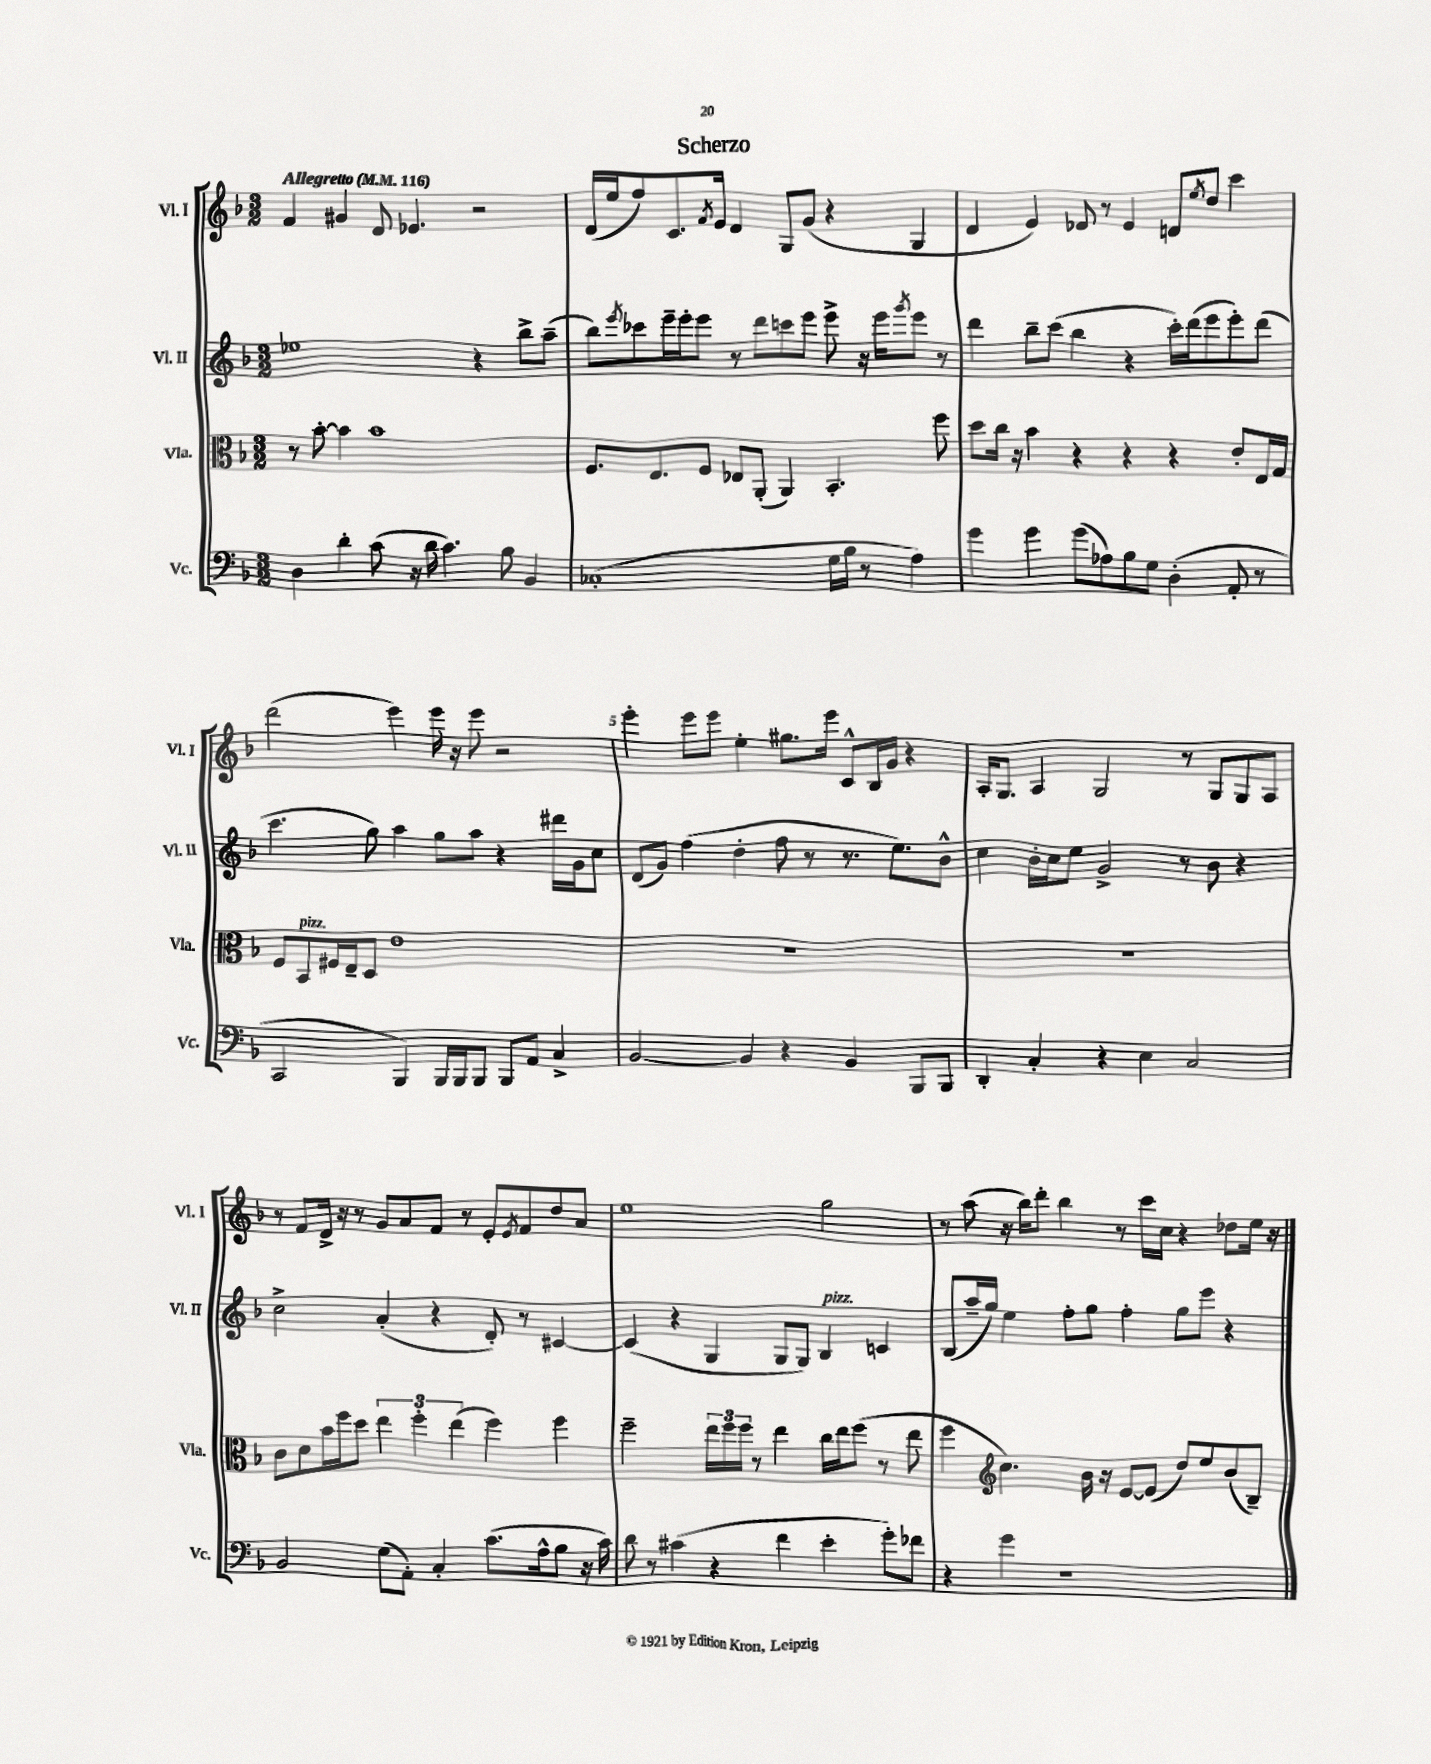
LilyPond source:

\header { title = "Scherzo" }
<<
\new StaffGroup <<
\new Staff = "s0" \with { instrumentName = "Vl. I" shortInstrumentName = "Vl. I" } {
    \clef treble \key f \major \numericTimeSignature \time 3/2 \tempo "Allegretto" 4 = 116
    f'4 gis'4 d'8 ees'4. r2 |
    d'16( e''16 f''8) c'8. \acciaccatura { f'8 } e'16 d'4 g8 g'8( r4 g4 |
    d'4 e'4) des'8 r8 e'4 d'8 \acciaccatura { e''8 } d''8 c'''4 |
    d'''2( e'''4) e'''16 r16 e'''8 r2 |
    e'''4-. e'''8 e'''8 e''4-. gis''8. e'''16 c'8-^ bes16 g'16 r4 |
    a16-. g8. a4 g2 r8 g8 g8 a8 |
    r8 f'8 d'16-> r16 r8 g'8 a'8 f'8 r8 e'8-. \acciaccatura { e'8 } f'8 d''8 a'8 |
    e''1 g''2 |
    r8 a''8( r16 bes''16) d'''8-. bes''4 r8 c'''16 c''16 r4 des''8 e''16 r16 \bar "|." |
}
\new Staff = "s1" \with { instrumentName = "Vl. II" shortInstrumentName = "Vl. II" } {
    \clef treble \key f \major \numericTimeSignature \time 3/2
    ees''1 r4 bes''8-> a''8--( |
    bes''8) \acciaccatura { e'''8 } ces'''8 e'''16-- e'''16-. e'''8 r8 d'''8 c'''8 e'''8 e'''8-> r16 e'''16 \acciaccatura { g'''8 } e'''8 r8 |
    d'''4 bes''8-- c'''8( bes''4 r4 c'''16-.) d'''16( e'''8 e'''8-.) d'''8( |
    c'''4. g''8) a''4 g''8 a''8 r4 dis'''16 g'16 c''8 |
    d'8( g'8) f''4( d''4-. f''8 r8 r8. e''8.) bes'8-^ |
    c''4 bes'16-. c''16 e''8 g'2-> r8 bes'8 r4 |
    c''2-> a'4-.( r4 d'8-.) r8 cis'4~ |
    cis'4( r4 g4 g8 g8) bes4^\markup { \italic "pizz." } c'4 |
    bes8( a''16-- g''16) e''4 f''8-. g''8 f''4-. g''8 e'''8 r4 \bar "|." |
}
\new Staff = "s2" \with { instrumentName = "Vla." shortInstrumentName = "Vla." } {
    \clef alto \key f \major \numericTimeSignature \time 3/2
    r8 bes'8~-. bes'4 bes'1 |
    f8. e8. f8 ees8 a,8-.( a,4) bes,4.-. f''8 |
    d''8 c''16 r16 bes'4 r4 r4 r4 e'8-. e16 g16 |
    f8 bes,8^\markup { \italic "pizz." } fis16 e16-- d8 e'1 |
    R1. |
    R1. |
    c'8 d'8 bes'16 f''16 d''8 \tuplet 3/2 { e''4 f''4-. e''4( } f''4) f''4 |
    f''2-- \tuplet 3/2 { e''16 f''16 f''16 } r8 e''4 c''16 e''16 f''8( r8 e''8 |
    f''4 \clef treble c''4.) bes'16 r16 e'8~ e'8( d''8) e''8 bes'8( bes8--) \bar "|." |
}
\new Staff = "s3" \with { instrumentName = "Vc." shortInstrumentName = "Vc." } {
    \clef bass \key f \major \numericTimeSignature \time 3/2
    d4 d'4-. c'8( r16 d'16 c'4.) bes8 bes,4 |
    ces1-.( g16 bes16 r8 a4) |
    g'4 g'4 g'8( aes8) bes8 g8 d4-.( a,8-. r8 |
    c,2 bes,,4) bes,,16 bes,,16 bes,,8 bes,,8 a,8 c4-> |
    bes,2~ bes,4 r4 bes,4 bes,,8 bes,,8 |
    d,4-. c4-. r4 e4 c2 |
    bes,2 g8( a,8-.) c4-. c'8.( a16-^ bes8 r16 c'16) |
    d'8 r8 cis'4( r4 f'4 e'4-. g'8-.) fes'8 |
    r4 g'4 r1 \bar "|." |
}
>>
>>
\layout { \context { \Score \override BarNumber.break-visibility = ##(#f #t #t) barNumberVisibility = #(every-nth-bar-number-visible 5) } }
